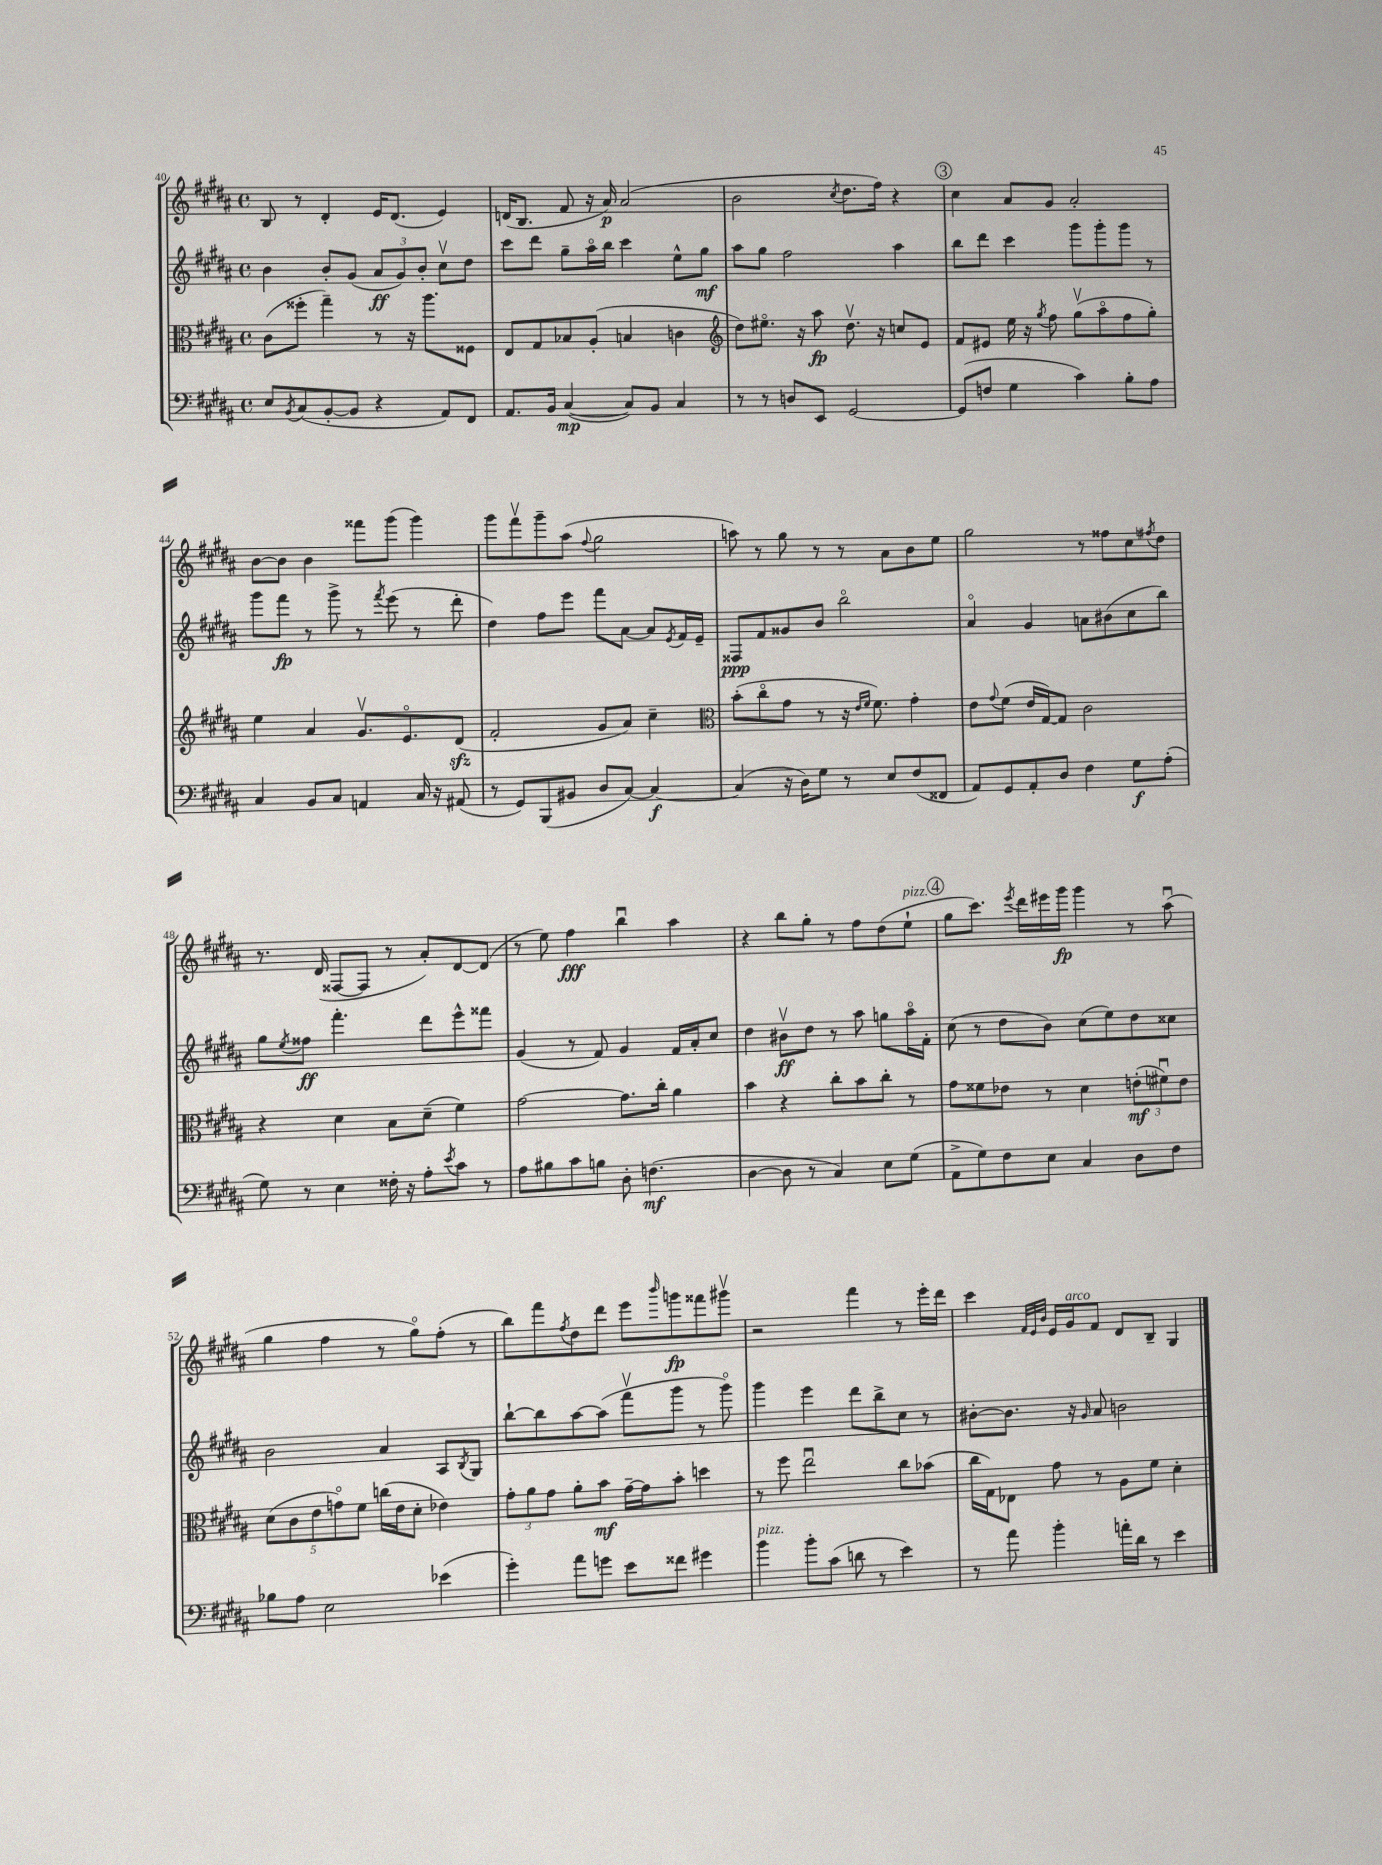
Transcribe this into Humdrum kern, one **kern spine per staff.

**kern	**dynam	**kern	**dynam	**kern	**dynam	**kern	**dynam
*part4	*part4	*part3	*part3	*part2	*part2	*part1	*part1
*staff4	*staff4	*staff3	*staff3	*staff2	*staff2	*staff1	*staff1
*clefF4	*	*clefC3	*	*clefG2	*	*clefG2	*
*k[f#c#g#d#a#]	*	*k[f#c#g#d#a#]	*	*k[f#c#g#d#a#]	*	*k[f#c#g#d#a#]	*
*M4/4	*	*M4/4	*	*M4/4	*	*M4/4	*
*met(c)	*	*met(c)	*	*met(c)	*	*met(c)	*
=40	=40	=40	=40	=40	=40	=40	=40
8E/L	.	(8c#\L	.	4b\	.	8B/	.
8qBB/	.	.	.	.	.	.	.
(8C#/	.	8ff##X'\J	.	.	.	8r	.
[8BB'/	.	4gg#~\)	.	8b'/L	.	4d#'/	.
8BB/J]	.	.	.	(8g#/J	.	.	.
4r	.	8r	.	12a#/L	ff	16e/KL	.
.	.	.	.	.	.	(8.d#/J	.
.	.	.	.	12g#/)	.	.	.
.	.	16r	.	.	.	.	.
.	.	.	.	12b'/J	.	.	.
.	.	8.aa#\L	.	.	.	.	.
8AA#/L)	.	.	.	8cc#v\L	.	4e/)	.
8FF#/J	.	8F##X\J	.	8dd#\J	.	.	.
=41	=41	=41	=41	=41	=41	=41	=41
8.AA#/L	.	8E/L	.	8ccc#\L	.	(16dn/KL	.
.	.	.	.	.	.	8.B/J	.
.	.	8G#/	.	8ddd#\J	.	.	.
16BB/Jk	.	.	.	.	.	.	.
([4C#/	mp	8B-X/	.	8gg#~\L	.	8f#/	.
.	.	(8A#'/J	.	16aa#\L	.	16r	.
.	.	.	.	16bb\JJ	.	16a#/)	p
8C#/L])	.	4Bn/	.	4ccc#\	.	(2a#/	.
8BB/J	.	.	.	.	.	.	.
4C#/	.	4cn\	.	8ee^^\L	.	.	.
.	.	.	.	8gg#\J	mf	.	.
=42	=42	=42	=42	=42	=42	=42	=42
*	*	*clefG2	*	*	*	*	*
8r	.	8dd#\L)	.	8aa#\L	.	2b\	.
8r	.	8.ee#X\J	.	8gg#\J	.	.	.
8Dn/L	.	.	.	2ff#\	.	.	.
.	.	16r	.	.	.	.	.
8EE/J	.	8aa#\	fp	.	.	.	.
.	.	.	.	.	.	8qcc#/	.
[2GG#/	.	8.dd#v\	.	.	.	8.dd#\L	.
.	.	16r	.	.	.	16ff#\Jk)	.
.	.	8ccn/L	.	4aa#\	.	4r	.
.	.	8e/J	.	.	.	.	.
!!LO:REH:place=s1:t=3
=43	=43	=43	=43	=43	=43	=43	=43
(8GG#/L]	.	8f#/L	.	8bb\L	.	4cc#\	.
8Fn/J	.	8e#X/J	.	8ddd#\J	.	.	.
4G#\	.	16ee\	.	4ccc#\	.	8a#/L	.
.	.	16r	.	.	.	.	.
.	.	8qgg#/	.	.	.	.	.
.	.	8ff#\	.	.	.	8g#/J	.
4c#\)	.	(8gg#v\L	.	8ggg#\L	.	2a#'/	.
.	.	8aa#\	.	8ggg#'\	.	.	.
8B'\L	.	8ff#\	.	8ggg#\J	.	.	.
8A#\J	.	8gg#'\J)	.	8r	.	.	.
!!LO:LB:g=z
=44	=44	=44	=44	=44	=44	=44	=44
4C#/	.	4ee\	.	8ggg#\L	.	[8b\L	.
.	.	.	.	8fff#\J	fp	8b\J]	.
8BB/L	.	4a#/	.	8r	.	4b\	.
8C#/J	.	.	.	8ggg#^\	.	.	.
4AAn/	.	8.g#v/L	.	8r	.	8fff##X\L	.
.	.	.	.	8qfff#/	.	.	.
.	.	.	.	(8eee\	.	(8ggg#\J	.
.	.	8.e/	.	.	.	.	.
16C#/	.	.	.	8r	.	4ggg#\)	.
16r	.	.	.	.	.	.	.
(8AA#X/	.	(8d#zz/J	.	8ddd#'\	.	.	.
=45	=45	=45	=45	=45	=45	=45	=45
8r	.	2f#'/	.	4dd#\)	.	8ggg#\L	.
8GG#/L)	.	.	.	.	.	8fff#v\	.
(8BBB/	.	.	.	8ff#\L	.	8ggg#~\	.
8BB#X/J	.	.	.	8eee\J	.	(8aa#\J	.
.	.	.	.	.	.	8qqff#/	.
8D#/L	.	8g#/L	.	8fff#\L	.	2gg#\	.
[8C#/J)	.	8a#/J)	.	[8a#\J	.	.	.
4C#/_	f	4cc#~\	.	8a#/L]	.	.	.
.	.	.	.	8qe/	.	.	.
.	.	.	.	16f#/L	.	.	.
.	.	.	.	16e~/JJ	.	.	.
=46	=46	=46	=46	=46	=46	=46	=46
*	*	*clefC3	*	*	*	*	*
(4C#/]	.	(8b'\L	.	8F##X/L	ppp	8aan\)	.
.	.	8cc#\	.	8f#/	.	8r	.
16r	.	8g#\J	.	8g##X/	.	8gg#\	.
16D#\KL)	.	.	.	.	.	.	.
8G#\J	.	8r	.	8b/J	.	8r	.
8r	.	16r	.	2bb\	.	8r	.
.	.	16qqe/LL	.	.	.	.	.
.	.	16qqf#/JJ	.	.	.	.	.
.	.	8.f#\)	.	.	.	.	.
8E/L	.	.	.	.	.	8a#\L	.
(8F#/	.	4g#'\	.	.	.	8b\	.
8FF##X/J	.	.	.	.	.	8ee\J	.
=47	=47	=47	=47	=47	=47	=47	=47
8AA#/L)	.	8e\L	.	4a#/	.	2gg#\	.
.	.	8qqg#/	.	.	.	.	.
8GG#/	.	(8f#\J	.	.	.	.	.
8AA#'/	.	16e/LL	.	4g#/	.	.	.
.	.	[16G#/J)	.	.	.	.	.
8D#/J	.	8G#/J]	.	.	.	.	.
4F#\	.	2c#\	.	8an\L	.	8r	.
.	.	.	.	(8b#X\	.	8ff##X\L	.
8G#\L	f	.	.	8cc#\	.	8cc#\	.
.	.	.	.	.	.	8qff#X/	.
(8A#'\J	.	.	.	8bb\J)	.	8dd#\J	.
!!LO:LB:g=z
=48	=48	=48	=48	=48	=48	=48	=48
8G#\)	.	4r	.	8gg#\L	.	8.r	.
.	.	.	.	8qee/	.	.	.
8r	.	.	.	8ff##X\J	ff	.	.
.	.	.	.	.	.	(16d#/	.
4E\	.	4d#\	.	4.fff#'\	.	[8F##X/L	.
.	.	.	.	.	.	8F##/J]	.
16F##X'\	.	8B\L	.	.	.	8r	.
16r	.	.	.	.	.	.	.
8A#'\L	.	(8d#~\J	.	8ddd#\L	.	8a#'/L)	.
8qe/	.	.	.	.	.	.	.
8c#\J	.	4f#\)	.	8eee^^\	.	[8d#/	.
8r	.	.	.	8fff##X\J	.	(8d#/J]	.
=49	=49	=49	=49	=49	=49	=49	=49
8A#\L	.	[2g#\	.	(4g#/	.	8r	.
8B#X\	.	.	.	.	.	8ee\)	.
8c#\	.	.	.	8r	.	4ff#\	fff
8Bn\J	.	.	.	8f#/)	.	.	.
8D#'\	.	8.g#\L]	.	4g#/	.	4bbu\	.
(4.Fn\	mf	.	.	.	.	.	.
.	.	16cc#'\Jk	.	.	.	.	.
.	.	4a#\	.	16f#/LL	.	4aa#\	.
.	.	.	.	16a#'/J	.	.	.
.	.	.	.	8cc#/J	.	.	.
=50	=50	=50	=50	=50	=50	=50	=50
[4D#\	.	4b\	.	4dd#\	.	4r	.
8D#\]	.	4r	.	8b#Xv\L	ff	8bb\L	.
8r	.	.	.	8dd#\J	.	8gg#'\J	.
4C#/)	.	8cc#'\L	.	8r	.	8r	.
.	.	8b\	.	8aa#\	.	8ff#\L	.
8E\L	.	8cc#'\J	.	8ggn\L	.	(8dd#\	.
!	!	!	!	!	!	!LO:TX:a:i:t=pizz.	!
(8G#\J	.	8r	.	16aa#\L	.	8ee`\J	.
.	.	.	.	16f#'\JJ	.	.	.
!!LO:REH:place=s1:t=4
=51	=51	=51	=51	=51	=51	=51	=51
8AA#^\L	.	8g#\L	.	(8cc#\	.	8gg#\L	.
8G#\)	.	8f##X\	.	8r	.	8.ccc#\J)	.
8F#\	.	8e-X\J	.	8dd#\L	.	.	.
.	.	.	.	.	.	8qeee/	.
.	.	.	.	.	.	16ddd#\LL	.
8E\J	.	8r	.	8b\J)	.	16eee#X\	.
.	.	.	.	.	.	16ggg#\JJ	fp
4C#/	.	4d#\	.	(8cc#\L	.	4ggg#\	.
.	.	.	.	8ee\)	.	.	.
8D#\L	.	(12en'\L	mf	8dd#\	.	8r	.
.	.	12f#Xu\)	.	.	.	.	.
8F#\J	.	.	.	8cc##X\J	.	(8aa#u\	.
.	.	12e\J	.	.	.	.	.
!!LO:LB:g=z
=52	=52	=52	=52	=52	=52	=52	=52
8B-X\L	.	(10d#\L	.	2b\	.	4gg#\	.
.	.	10c#\	.	.	.	.	.
8A#\J	.	.	.	.	.	.	.
.	.	10e\	.	.	.	.	.
2E\	.	.	.	.	.	4ff#\	.
.	.	10gn\)	.	.	.	.	.
.	.	10f#\J	.	.	.	.	.
.	.	(16ccn\LL	.	4a#/	.	8r	.
.	.	16e\J	.	.	.	.	.
.	.	8d#'\J	.	.	.	8gg#\L)	.
(4e-X\	.	4e-X\)	.	8A#/L	.	(8ff#'\J	.
.	.	.	.	8qB/	.	.	.
.	.	.	.	8G#/J	.	8r	.
=53	=53	=53	=53	=53	=53	=53	=53
4g#'\)	.	12g#'\L	.	[8bb`\L	.	8bb\L)	.
.	.	12a#\	.	.	.	.	.
.	.	.	.	8bb\]	.	8fff#\	.
.	.	12g#\J	.	.	.	.	.
.	.	.	.	.	.	8qff#/	.
8a#\L	.	8a#'\L	.	[8aa#\	.	8dd#\	.
8gn\J	.	8b\J	mf	(8aa#\J]	.	8ddd#\J	.
8e\L	.	[16g#~\LL	.	8fff#v\L	.	8eee\L	.
.	.	16g#\J]	.	.	.	.	.
.	.	.	.	.	.	16qqbbb/	.
8f##X\J	.	8b'\J	.	8ggg#\J	.	8gggn\	fp
4g#X\	.	4ddn\	.	8r	.	8fff##X\	.
.	.	.	.	8ggg#\)	.	8ggg#Xv\J	.
=54	=54	=54	=54	=54	=54	=54	=54
!LO:TX:a:i:t=pizz.	!	!	!	!	!	!	!
4b\	.	8r	.	4ggg#\	.	2r	.
.	.	8ff#\	.	.	.	.	.
8b'\L	.	2eeu\	.	4eee\	.	.	.
(8c#\J	.	.	.	.	.	.	.
8dn\	.	.	.	8ddd#\L	.	4fff#\	.
8r	.	.	.	8bb^\	.	.	.
4e\)	.	8cc#\L	.	8cc#\J	.	8r	.
.	.	(8b-X\J	.	8r	.	16eee'\LL	.
.	.	.	.	.	.	16ddd#\JJ	.
=55	=55	=55	=55	=55	=55	=55	=55
8r	.	16cc#\LL	.	[8b#X'\L	.	4ccc#\	.
.	.	16G#\J)	.	.	.	.	.
8a#\	.	8E-X\J	.	8.b#\J]	.	.	.
.	.	.	.	.	.	32qqf#/LLL	.
.	.	.	.	.	.	32qqe/	.
.	.	.	.	.	.	32qqb/JJJ	.
4b'\	.	8g#\	.	.	.	16e/LL	.
!	!	!	!	!	!	!LO:TX:a:i:t=arco	!
.	.	.	.	16r	.	16g#/J	.
.	.	.	.	16qqg#/	.	.	.
.	.	8r	.	8a#/	.	8f#/J	.
16an'\LL	.	8A#\L	.	2bn\	.	8d#/L	.
16d#\JJ	.	.	.	.	.	.	.
8r	.	8f#\J	.	.	.	8B~/J	.
4e\	.	4d#'\	.	.	.	4G#/	.
==	==	==	==	==	==	==	==
*-	*-	*-	*-	*-	*-	*-	*-
